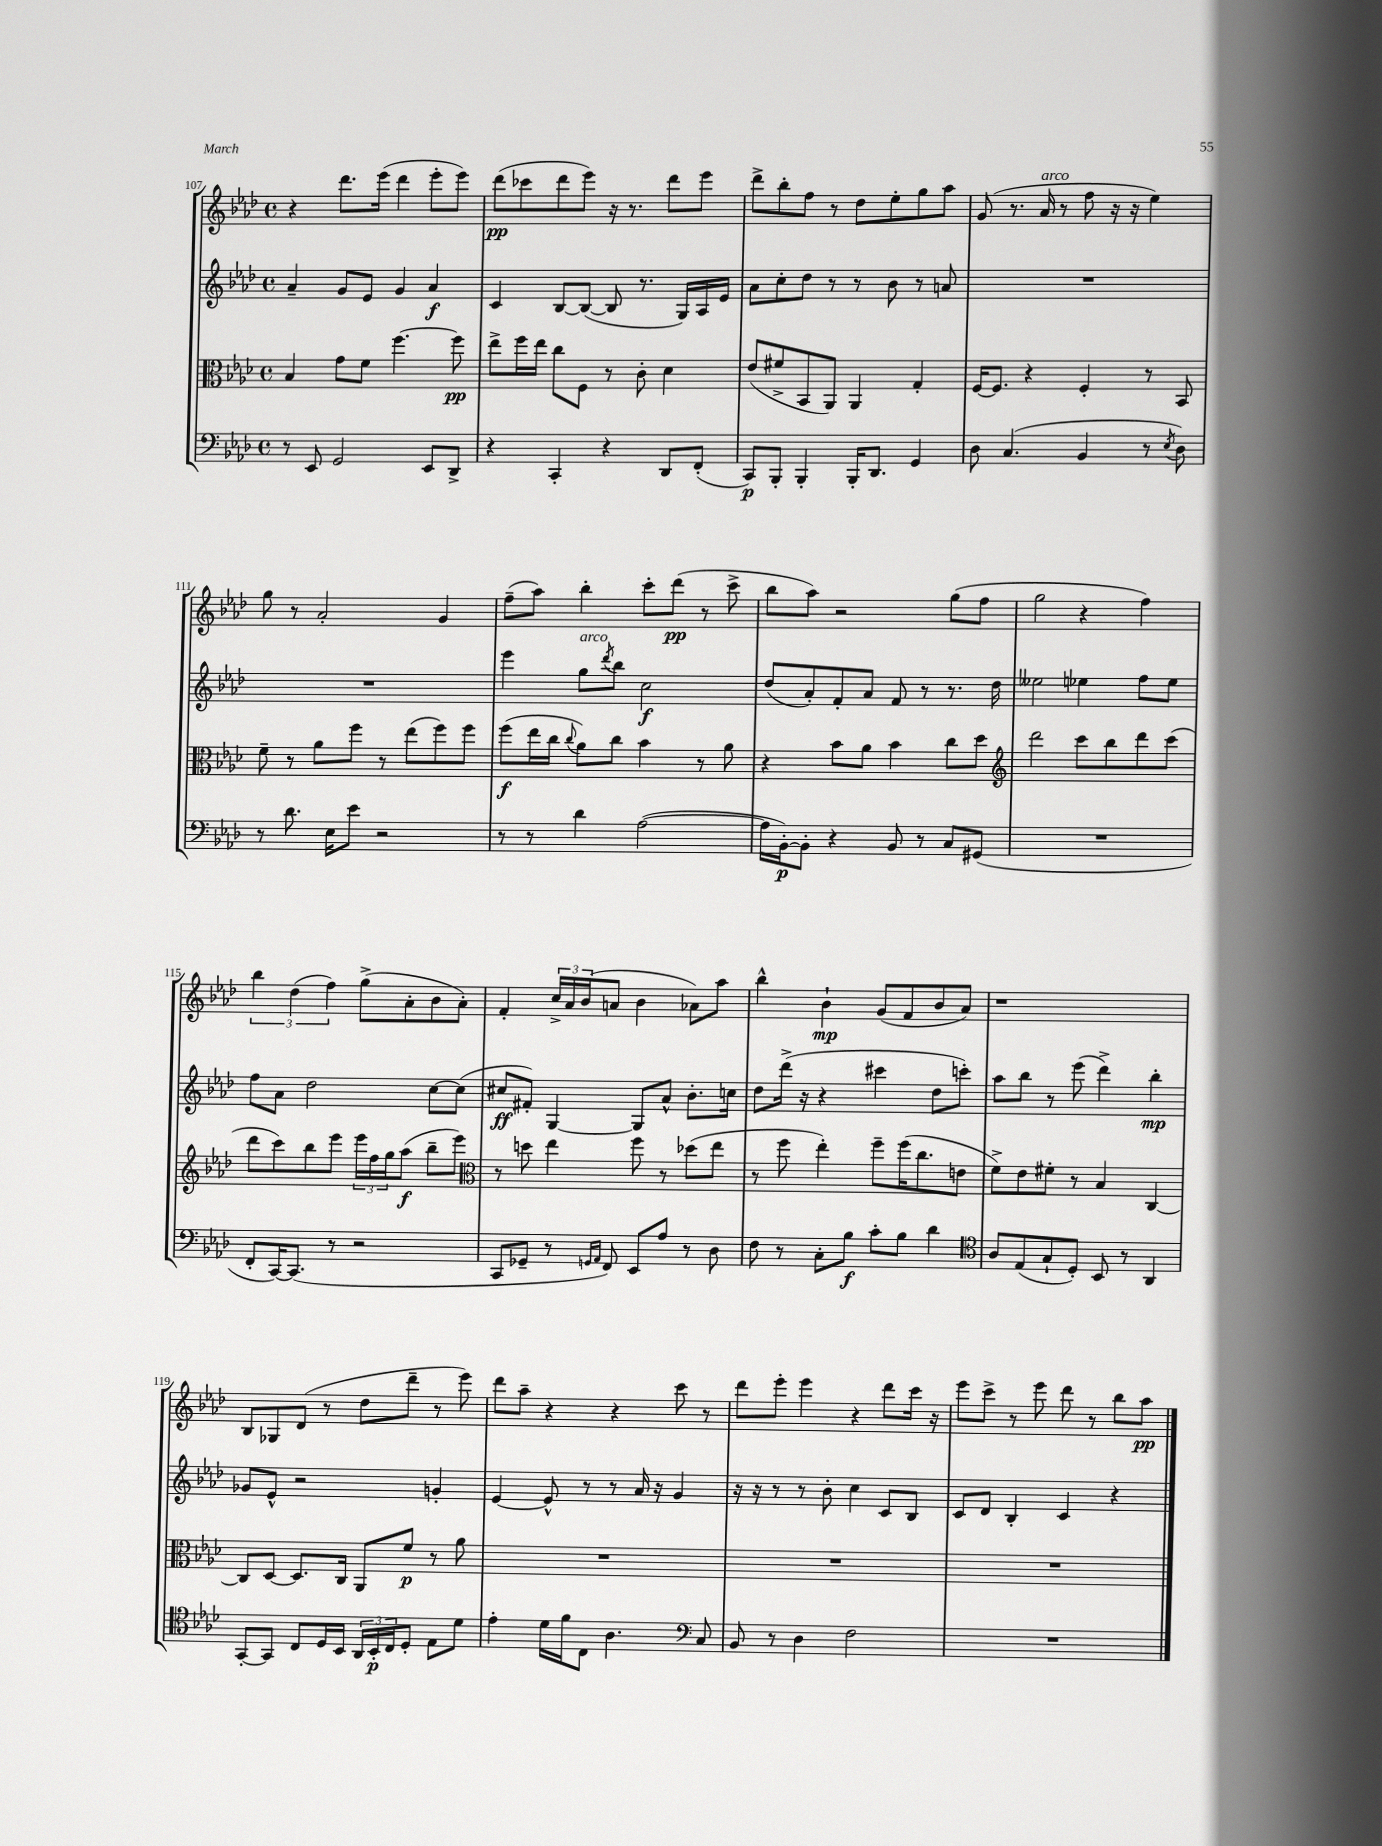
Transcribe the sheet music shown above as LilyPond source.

<<
\new StaffGroup <<
\new Staff = "s0" {
    \clef treble \key aes \major \defaultTimeSignature \time 4/4
    r4 des'''8. ees'''16( des'''4 ees'''8-. ees'''8) |
    des'''8\pp( ces'''8 des'''8 ees'''8) r16 r8. des'''8 ees'''8 |
    des'''8-> bes''8-. f''8 r8 des''8 ees''8-. g''8 aes''8 |
    g'8( r8. aes'16^\markup { \italic "arco" } r8 f''8 r16 r16 ees''4) |
    g''8 r8 aes'2-. g'4 |
    f''8--( aes''8) bes''4-. c'''8-. des'''8\pp( r8 c'''8-> |
    bes''8 aes''8) r2 g''8( f''8 |
    g''2 r4 f''4) |
    \tuplet 3/2 { bes''4 des''4( f''4) } g''8->( aes'8-. bes'8 aes'8-.) |
    f'4-. \tuplet 3/2 { c''16-> aes'16 bes'16( } a'8 bes'4 aes'8) aes''8 |
    bes''4-^ bes'4-!\mp g'8( f'8 bes'8 aes'8) |
    r1 |
    bes8 ges8 des'8( r8 des''8 des'''8-- r8 ees'''8) |
    des'''8 aes''8-- r4 r4 c'''8 r8 |
    des'''8 ees'''8-. ees'''4 r4 des'''8 c'''16 r16 |
    ees'''8 c'''8-> r8 ees'''8 des'''8 r8 bes''8 aes''8\pp \bar "|." |
}
\new Staff = "s1" {
    \clef treble \key aes \major \defaultTimeSignature \time 4/4
    aes'4-- g'8 ees'8 g'4 aes'4\f |
    c'4 bes8~ bes8~( bes8 r8. g16) aes16 ees'16 |
    aes'8 c''8-. des''8 r8 r8 bes'8 r8 a'8 |
    R1 |
    R1 |
    ees'''4 g''8^\markup { \italic "arco" } \acciaccatura { des'''8 } bes''8 c''2\f |
    des''8( aes'8-.) f'8-. aes'8 f'8 r8 r8. des''16 |
    eeses''2 ees''4 f''8 ees''8 |
    f''8 aes'8 des''2 c''8~ c''8( |
    cis''8\ff fis'8-.) g4~ g8 aes'8-^ bes'8.-. c''16 |
    des''8 des'''16->( r16 r4 cis'''4 des''8 c'''8-.) |
    aes''8 bes''8 r8 ees'''8( des'''4->) bes''4-.\mp |
    ges'8 ees'8-^ r2 g'4-. |
    ees'4~ ees'8-^ r8 r8 aes'16 r16 g'4 |
    r16 r16 r8 r8 bes'8-. c''4 c'8 bes8 |
    c'8 des'8 bes4-. c'4 r4 \bar "|." |
}
\new Staff = "s2" {
    \clef alto \key aes \major \defaultTimeSignature \time 4/4
    bes4 g'8 f'8 f''4.~ f''8\pp |
    ees''8-> f''16 ees''16 c''8 f8 r8 c'8-. des'4 |
    ees'8( fis'8-> bes,8 aes,8) aes,4 g4-. |
    f16~ f8. r4 f4-. r8 bes,8 |
    f'8-- r8 aes'8 f''8 r8 ees''8( f''8) f''8 |
    f''8\f( ees''16 c''16 \appoggiatura { c''8 } aes'8) c''8 bes'4 r8 aes'8 |
    r4 bes'8 aes'8 bes'4 c''8 des''8 |
    \clef treble des'''2 c'''8 bes''8 des'''8 c'''8( |
    des'''8 c'''8) bes''8 ees'''8 \tuplet 3/2 { ees'''16 f''16 g''16 } aes''8\f( bes''8-- ees'''8) |
    \clef alto r8 d''8 ees''4 f''8 r8 des''8( ees''8 |
    r8 f''8 ees''4-.) f''8-- f''16( c''8. e'8 |
    f'8->) ees'8 fis'8-. r8 bes4 c4~ |
    c8 des8~ des8. c16 aes,8 f'8\p r8 aes'8 |
    R1 |
    R1 |
    R1 \bar "|." |
}
\new Staff = "s3" {
    \clef bass \key aes \major \defaultTimeSignature \time 4/4
    r8 ees,8 g,2 ees,8 des,8-> |
    r4 c,4-. r4 des,8 f,8-.( |
    c,8\p) bes,,8-. bes,,4-. bes,,16-. des,8. g,4 |
    des8 c4.( bes,4 r8 \acciaccatura { ees8 } des8) |
    r8 des'8. ees16 ees'8 r2 |
    r8 r8 des'4 aes2~( |
    aes16 bes,16~-.\p) bes,8-. r4 bes,8 r8 c8 gis,8( |
    R1 |
    f,8-. c,16~) c,8.( r8 r2 |
    c,8 ges,8-- r8 \grace { g,16 aes,16 } f,8) ees,8 aes8 r8 des8 |
    f8 r8 c8-. bes8\f c'8-. bes8 des'4 |
    \clef tenor aes8 ees8( g8-! des8-.) bes,8 r8 aes,4 |
    g,8~-. g,8 c8 des16 bes,16 \tuplet 3/2 { aes,16 bes,16-.\p c16 } des8-. ees8 des'8 |
    ees'4-. des'16 f'16 c8 aes4. \clef bass c8 |
    bes,8 r8 des4 f2 |
    R1 \bar "|." |
}
>>
>>
\layout { \context { \Score currentBarNumber = #107 } }
